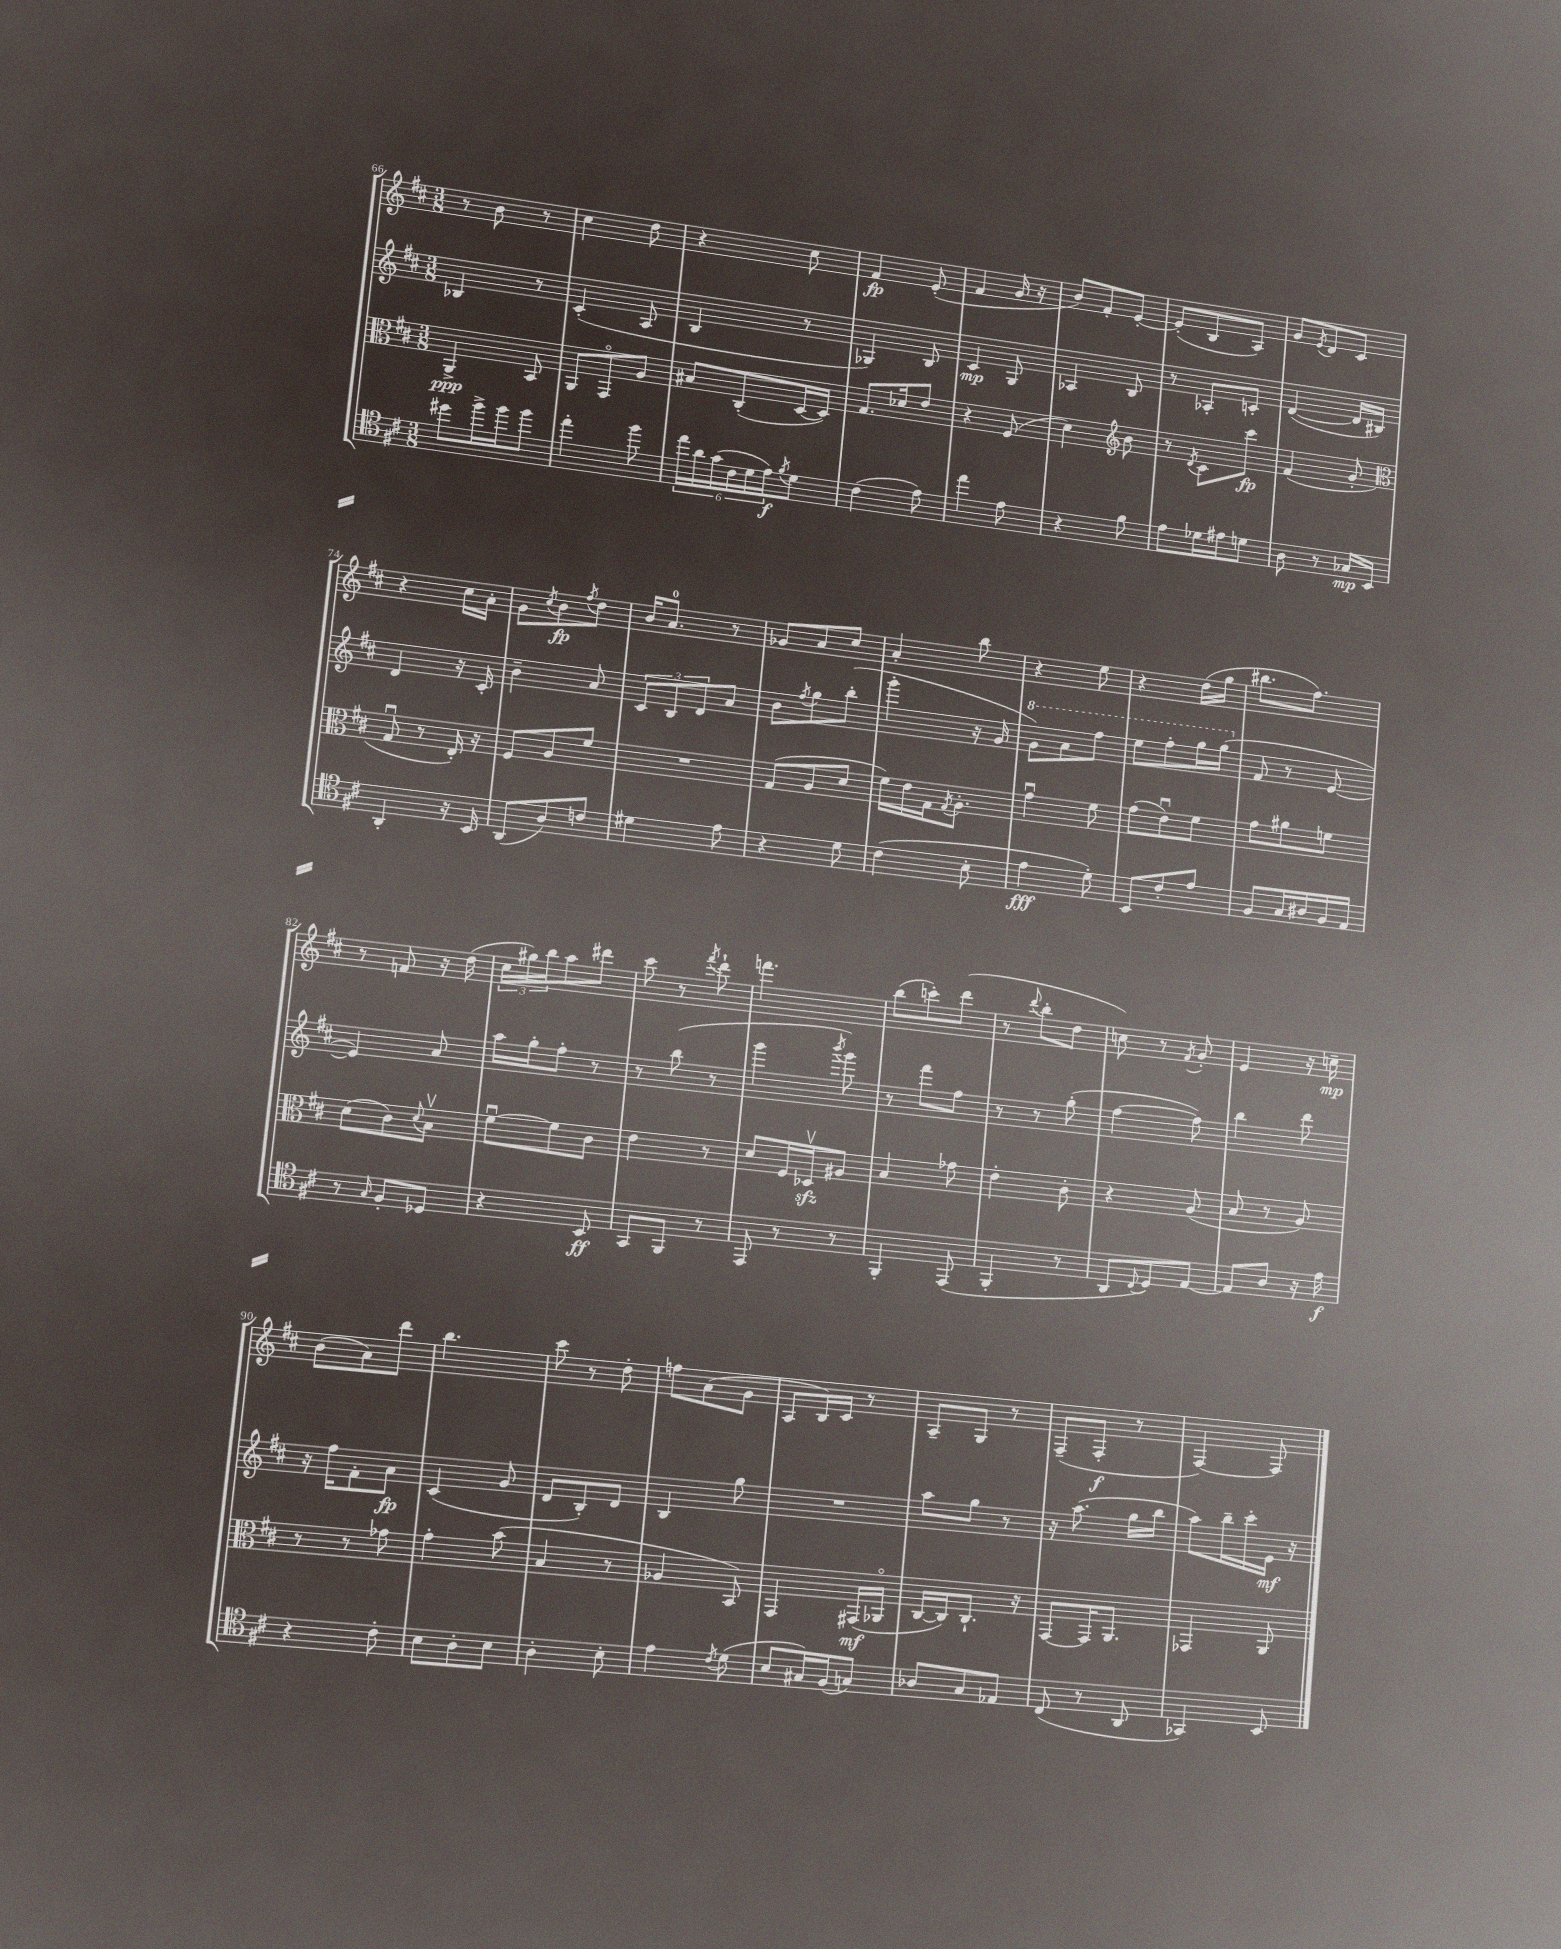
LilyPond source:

<<
\new StaffGroup <<
\new Staff = "s0" {
    \clef treble \key d \major \numericTimeSignature \time 3/8
    r8 b'8 r8 |
    cis''4 d''8 |
    r4 cis''8 |
    fis'4\fp e'8-.( |
    fis'4 g'16 r16 |
    b'8) fis'8-. e'8~-. |
    e'8-.( b8 a8) |
    g'8 \acciaccatura { e'8 } d'8 cis'8 |
    r4 cis''16 a'16-. |
    g'8 \acciaccatura { cis''8 } b'8\fp \acciaccatura { fis''8 } d''8 |
    b'16 a'8.-0 r8 |
    ges'8 a'8 cis''8 |
    a'4-. b''8 |
    r4 e''8 |
    r4 d''16( g''16 |
    bis''8. fis''8.) |
    r8 f'8 r16 d''16( |
    \tuplet 3/2 { cis''16 gis''16) b''16 } a''8 dis'''8 |
    cis'''8 r8 \acciaccatura { fis'''8 } d'''8-! |
    f'''4. |
    b''8( c'''8-.) d'''8( |
    r8 \appoggiatura { d'''8 } b''8-. d''8 |
    c''8) r8 \acciaccatura { fis'8 } g'8-. |
    e'4 r16 c''16--\mp |
    b'8( a'8) d'''8 |
    b''4. |
    cis'''8 r8 d''8-. |
    f''8 a'8( g'8 |
    a8 b16) cis'16 r8 |
    a8-- g8 r8 |
    fis8--( fis8-.\f r8 |
    fis4~) fis8 \bar "|." |
}
\new Staff = "s1" {
    \clef treble \key d \major \numericTimeSignature \time 3/8
    bes4 r8 |
    cis'4-.( a8 |
    b4 r8 |
    ges4) b8 |
    cis'4\mp g8 |
    aes4 b8 |
    r8 aes8-. c'8-. |
    d'4~( d'16 bis16) |
    d'4 r16 cis'16-. |
    b'4-- a'8 |
    \tuplet 3/2 { cis'8 b8 d'8 } a'8 |
    b'8 \acciaccatura { fis''8 } g''8 b''8-.( |
    g'''4-. r16 g'16 |
    \ottava #1 g''8) a''8 fis'''8 |
    e'''8 fis'''8-. g'''16 g'''16( \ottava #0 |
    fis'8 r8 e'8~ |
    e'4) a'8 |
    a''16 g''16-. fis''8-. r8 |
    r8 b''8( r8 |
    g'''4 \acciaccatura { b'''8 } g'''8) |
    r8 fis'''8 fis''8 |
    r8 r8 g''8-.( |
    fis''4~ fis''8) |
    b''4 d'''8 |
    r16 fis''16 fis'8-. a'8\fp |
    cis'4( g'8 |
    d'8 b8-.) d'8 |
    b4 g''8 |
    R4. |
    a''8 g''8 r8 |
    r16 a''8.( g''16 b''16 |
    a''8) b''16-- cis'''16-. e'16\mf r16 \bar "|." |
}
\new Staff = "s2" {
    \clef alto \key d \major \numericTimeSignature \time 3/8
    a,4->\ppp b,8 |
    a,8 g,8\flageolet a8 |
    bis8 cis8-.( d16~ d16) |
    g8. des'16 e'8 |
    r4 fis8( |
    d'4) \clef treble b'8 |
    r8 \acciaccatura { d'8 } cis'8 cis'''8\fp |
    fis'4( g'8-. |
    \clef alto g8\downbow r8 e16-.) r16 |
    fis8 a8 fis'8 |
    R4. |
    g8( a8 d'8 |
    fis'16) e'16 g16 \acciaccatura { g8 } a8.-. |
    g'4\downbow fis'8 |
    g'8( e'8\downbow) fis'8 |
    g'8 ais'8 f'8 |
    d'8( cis'8) \appoggiatura { d'8 } b8\upbow |
    fis'8~\downbow fis'8 cis'8 |
    e'4 r8 |
    d'8 fis16 des16\upbow\sfz ais8 |
    b4 ges'8 |
    e'4-. cis'8-. |
    r4 a8( |
    b8 r8 a8) |
    r8 r8 ges'8 |
    g'4-. b'8( |
    b4 r8 |
    aes4 b,8) |
    g,4 gis,16\mf( aes,16\flageolet |
    cis16~ cis16) cis8.-! r16 |
    g,8~ g,16 a,8. |
    ges,4 a,8 \bar "|." |
}
\new Staff = "s3" {
    \clef tenor \key d \major \numericTimeSignature \time 3/8
    dis''8 fis''16-> fis''16 fis''8 |
    e''4-. fis''8 |
    \tuplet 6/4 { e''16 a'16 g'16( cis'16 d'16 e'16\f) } \acciaccatura { fis'8 } d'8 |
    cis'4( e'8) |
    e''4 e'8 |
    r4 fis'8 |
    e'8 des'16 eis'16 d'8 |
    a8 r8 ges16\mp b,16 |
    a,4-. r16 b,16 |
    a,8( a8) c'8 |
    dis'4 e'8 |
    r4 d'8 |
    cis'4( b8-. |
    e'4\fff d'8-.) |
    b,8 cis'8-. e'8 |
    fis8 g16 ais16 fis16 e16 |
    r8 \grace { g16 } fis8-. des8 |
    r4 b,8\ff |
    g,8 fis,8 r8 |
    e,8 r8 r8 |
    fis,4-. e,8( |
    fis,4-. r8 |
    a,8 \appoggiatura { cis8 } d8) e8~ |
    e8 a8 r16 e'16\f |
    r4 cis'8-. |
    b8 a8-. b8 |
    a4-. b8-. |
    e'4 \acciaccatura { cis'8 } d'8( |
    b8 gis16) fis16( g8) |
    aes8 g8 ees8 |
    cis8( r8 a,8 |
    ges,4) b,8 \bar "|." |
}
>>
>>
\layout { \context { \Score currentBarNumber = #66 } }
